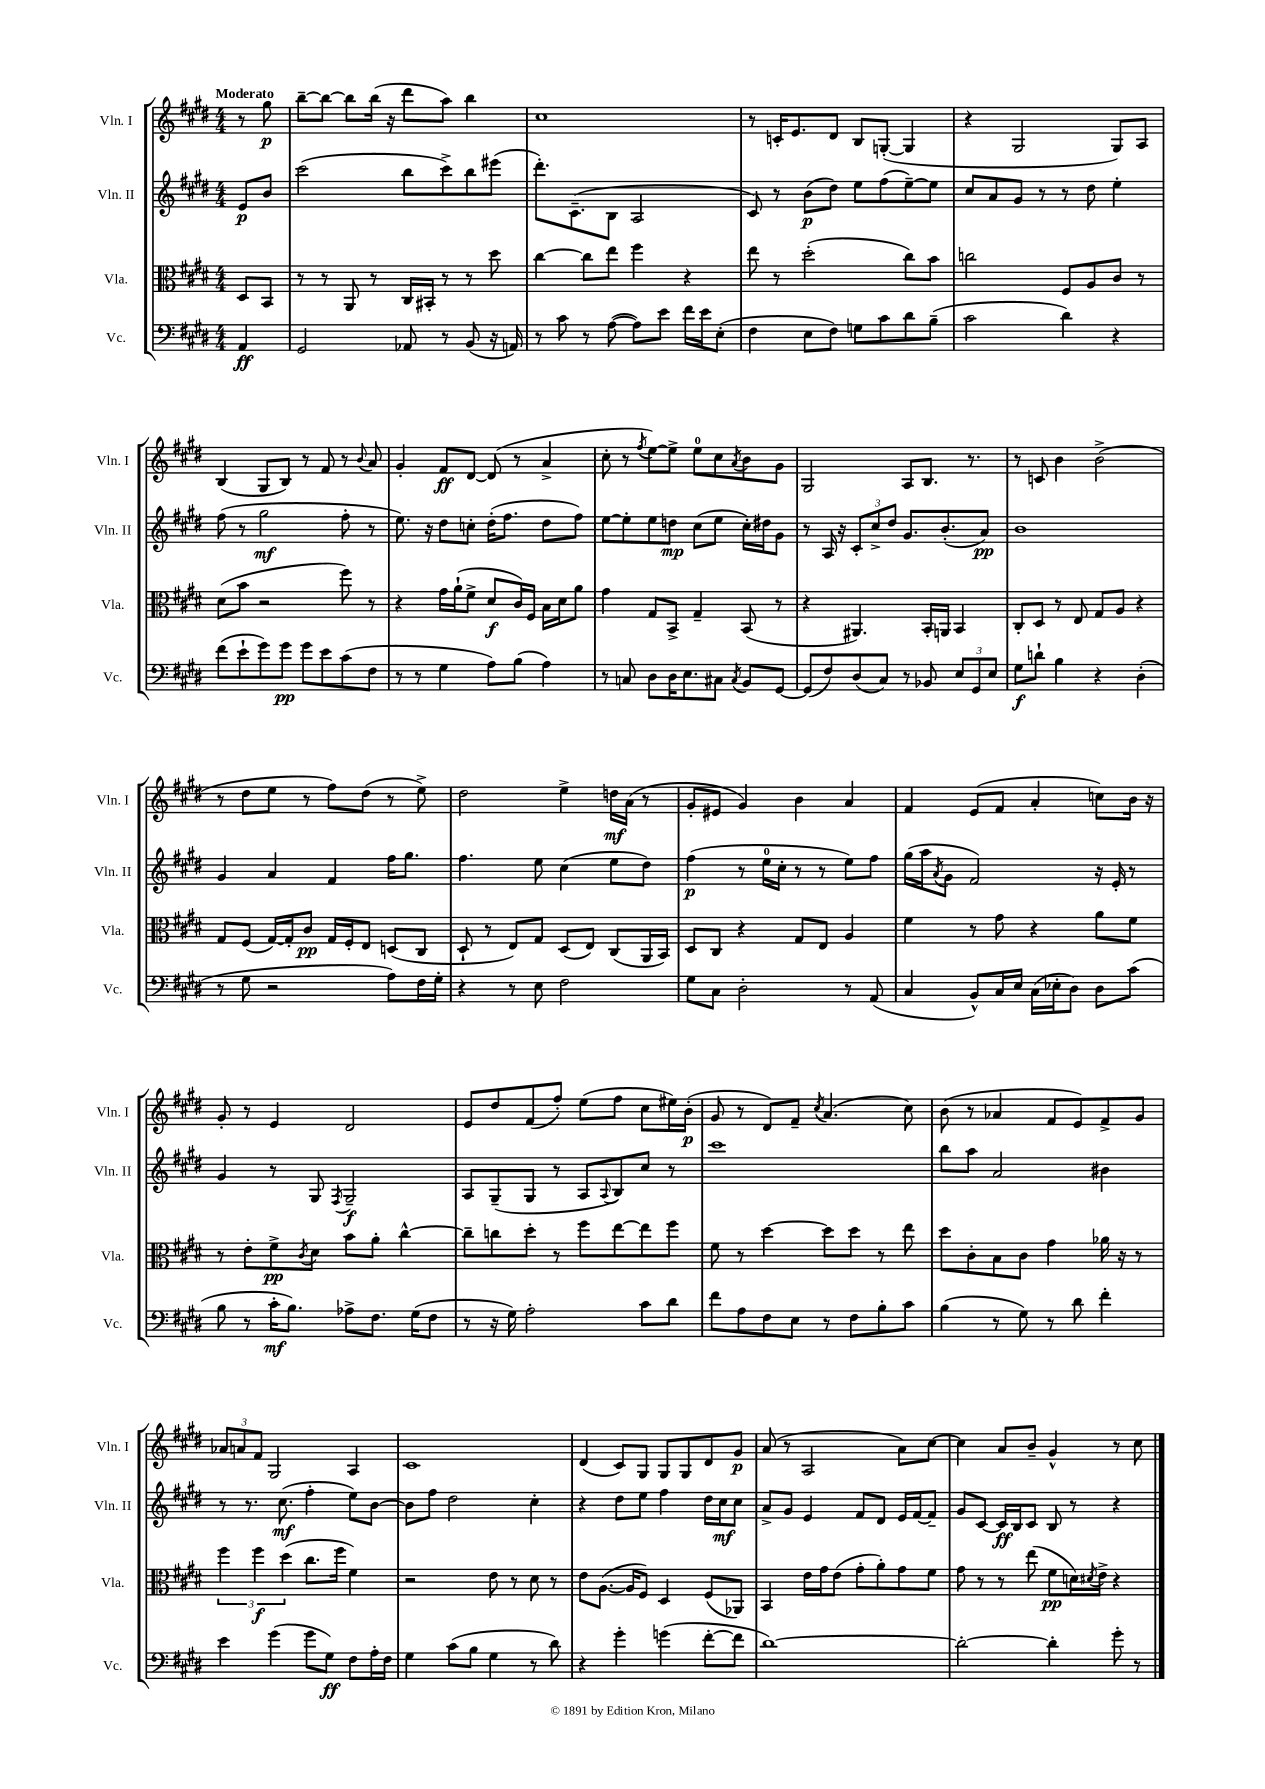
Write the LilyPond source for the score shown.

<<
\new StaffGroup <<
\new Staff = "s0" \with { instrumentName = "Vln. I" shortInstrumentName = "Vln. I" } {
    \clef treble \key e \major \numericTimeSignature \time 4/4 \partial 4 \tempo "Moderato"
    r8 gis''8\p |
    b''8~-- b''8~ b''8 b''16( r16 dis'''8 a''8) b''4 |
    cis''1 |
    r8 c'16-. e'8. dis'8 b8 g8~-.( g4 |
    r4 gis2 gis8) a8 |
    b4( gis8 b8) r8 fis'8 r8 \appoggiatura { b'8 } a'8 |
    gis'4-. fis'8\ff dis'8~ dis'8( r8 a'4-> |
    cis''8-. r8 \acciaccatura { fis''8 } e''8~) e''8-> e''8-0 cis''8 \acciaccatura { a'8 } b'8 gis'8 |
    gis2 a8 b8. r8. |
    r8 c'8 b'4 b'2->( |
    r8 dis''8 e''8 r8 fis''8) dis''8( r8 e''8->) |
    dis''2 e''4-> d''16\mf a'16( r8 |
    gis'8-. eis'8 gis'4) b'4 a'4 |
    fis'4 e'8( fis'8 a'4-. c''8) b'16 r16 |
    gis'8-. r8 e'4 dis'2 |
    e'8 dis''8 fis'8( fis''8-.) e''8( fis''8 cis''8 eis''16) b'16-.\p( |
    gis'8 r8 dis'8) fis'8-- \acciaccatura { cis''8 } a'4.( cis''8) |
    b'8( r8 aes'4 fis'8 e'8) fis'8-> gis'8 |
    \tuplet 3/2 { aes'8 a'8 fis'8 } gis2 a4 |
    cis'1 |
    dis'4( cis'8) gis8 gis8 gis8 dis'8 gis'8\p |
    a'8( r8 a2 a'8) cis''8~ |
    cis''4 a'8 b'8-- gis'4-^ r8 cis''8 \bar "|." |
}
\new Staff = "s1" \with { instrumentName = "Vln. II" shortInstrumentName = "Vln. II" } {
    \clef treble \key e \major \numericTimeSignature \time 4/4 \partial 4
    e'8\p b'8 |
    cis'''2( b''8 cis'''8->) b''8 eis'''8( |
    dis'''8.-.) cis'8.--( b8 a2 |
    cis'8) r8 b'8\p( dis''8) e''8 fis''8( e''8~--) e''8 |
    cis''8 a'8 gis'8 r8 r8 dis''8 e''4-. |
    fis''8( r8 gis''2\mf fis''8-. r8 |
    e''8.) r16 dis''8 c''8-. dis''16-.( fis''8. dis''8 fis''8) |
    e''8~ e''8-. e''8 d''8\mp cis''8( e''8 cis''16-.) dis''16 gis'8 |
    r8 a16 r16 \tuplet 3/2 { cis'8-. cis''8-> dis''8 } gis'8. b'8.-.( a'8\pp) |
    b'1 |
    gis'4 a'4 fis'4 fis''16 gis''8. |
    fis''4. e''8 cis''4( e''8 dis''8) |
    fis''4\p( r8 e''16-0 cis''16-. r8 r8 e''8) fis''8 |
    gis''16( a''16 \acciaccatura { a'8 } gis'8 fis'2) r16 e'16-. r8 |
    gis'4 r8 gis8 \acciaccatura { fis8 } gis2--\f |
    a8 gis8--( gis8 r8 a8 \appoggiatura { a8 } b8) cis''8 r8 |
    cis'''1 |
    b''8 a''8 a'2 bis'4 |
    r8 r8. cis''8.\mf( fis''4-. e''8) b'8~ |
    b'8 fis''8 dis''2 cis''4-. |
    r4 dis''8 e''8 fis''4 dis''16 cis''16\mf cis''8 |
    a'8-> gis'8 e'4 fis'8 dis'8 e'16 fis'16~ fis'8-- |
    gis'8 cis'8~ cis'16\ff b16 cis'8 b8 r8 r4 \bar "|." |
}
\new Staff = "s2" \with { instrumentName = "Vla." shortInstrumentName = "Vla." } {
    \clef alto \key e \major \numericTimeSignature \time 4/4 \partial 4
    dis8 b,8 |
    r8 r8 a,8 r8 cis16 bis,16-. r8 r8 dis''8 |
    cis''4~ cis''8 e''8 fis''4 r4 |
    e''8 r8 dis''2-.( cis''8) b'8 |
    c''2 fis8 a8 cis'8 r8 |
    dis'8( b'8 r2 fis''8) r8 |
    r4 gis'16 a'16-!( fis'8-> dis'8\f cis'16) fis16 b16 dis'16 a'8 |
    gis'4 gis8 b,8-> gis4-- b,8( r8 |
    r4 ais,4.) b,16-. a,16 b,4 |
    cis8-. dis8 r8 e8 gis8 a8 r4 |
    gis8 fis8( gis16~) gis16-. cis'8\pp gis16 fis16-. e8 d8( cis8 |
    dis8-! r8 e8) gis8 dis8( e8) cis8( a,16 b,16) |
    dis8 cis8 r4 gis8 e8 a4 |
    fis'4 r8 gis'8 r4 a'8 fis'8 |
    r8 e'8-. fis'8->\pp \acciaccatura { cis'8 } dis'8 b'8 a'8-. cis''4~-^ |
    cis''8-- c''8 dis''8-. r8 fis''8 e''8~ e''8 fis''8 |
    fis'8 r8 dis''4~ dis''8 dis''8 r8 e''8 |
    dis''8 cis'8-. b8 cis'8 gis'4 aes'16 r16 r8 |
    \tuplet 3/2 { fis''4 fis''4\f dis''4( } cis''8. fis''16 fis'4) |
    r2 e'8 r8 dis'8 r8 |
    e'8 a8.~( a16 fis8) dis4 fis8( aes,8) |
    b,4 e'16 gis'16 e'8( gis'8-. a'8-.) gis'8 fis'8 |
    gis'8 r8 r8 e''8( fis'8\pp d'16) \acciaccatura { dis'8 } e'16-> r4 \bar "|." |
}
\new Staff = "s3" \with { instrumentName = "Vc." shortInstrumentName = "Vc." } {
    \clef bass \key e \major \numericTimeSignature \time 4/4 \partial 4
    a,4\ff |
    gis,2 aes,8 r8 b,8( r16 a,16) |
    r8 cis'8 r8 a8~( a8) e'8 fis'16 e'16 e8-.( |
    fis4 e8 fis8) g8 cis'8 dis'8 b8--( |
    cis'2 dis'4) r4 |
    fis'8( e'8-! gis'8) gis'8\pp gis'8 e'8 cis'8( fis8 |
    r8 r8 gis4 a8) b8( a4) |
    r8 c8 dis8 dis16 e8. cis8 \acciaccatura { cis8 } b,8 gis,8~ |
    gis,8( fis8) dis8( cis8) r8 bes,8 \tuplet 3/2 { e8 gis,8 e8 } |
    gis8\f d'8-! b4 r4 dis4-.( |
    r8 gis8 r2 a8) fis16 gis16-. |
    r4 r8 e8 fis2 |
    gis8 cis8 dis2-. r8 a,8( |
    cis4 b,8-^) cis16 e16 cis16( ees16-. dis8) dis8 cis'8( |
    b8 r8 cis'16-.\mf b8.) aes8-> fis8. gis16( fis8 |
    r8 r16 gis16) a2-. cis'8 dis'8 |
    fis'8 a8 fis8 e8 r8 fis8 b8-. cis'8 |
    b4( r8 gis8) r8 dis'8 fis'4-. |
    e'4 gis'4( gis'8 gis8\ff) fis8 a16-. fis16 |
    gis4 cis'8( b8 gis4 r8 dis'8) |
    r4 gis'4-. g'4( fis'8~-. fis'8 |
    dis'1~) |
    dis'2~-. dis'4-. gis'8-. r8 \bar "|." |
}
>>
>>
\layout { \context { \Score \remove "Bar_number_engraver" } }
